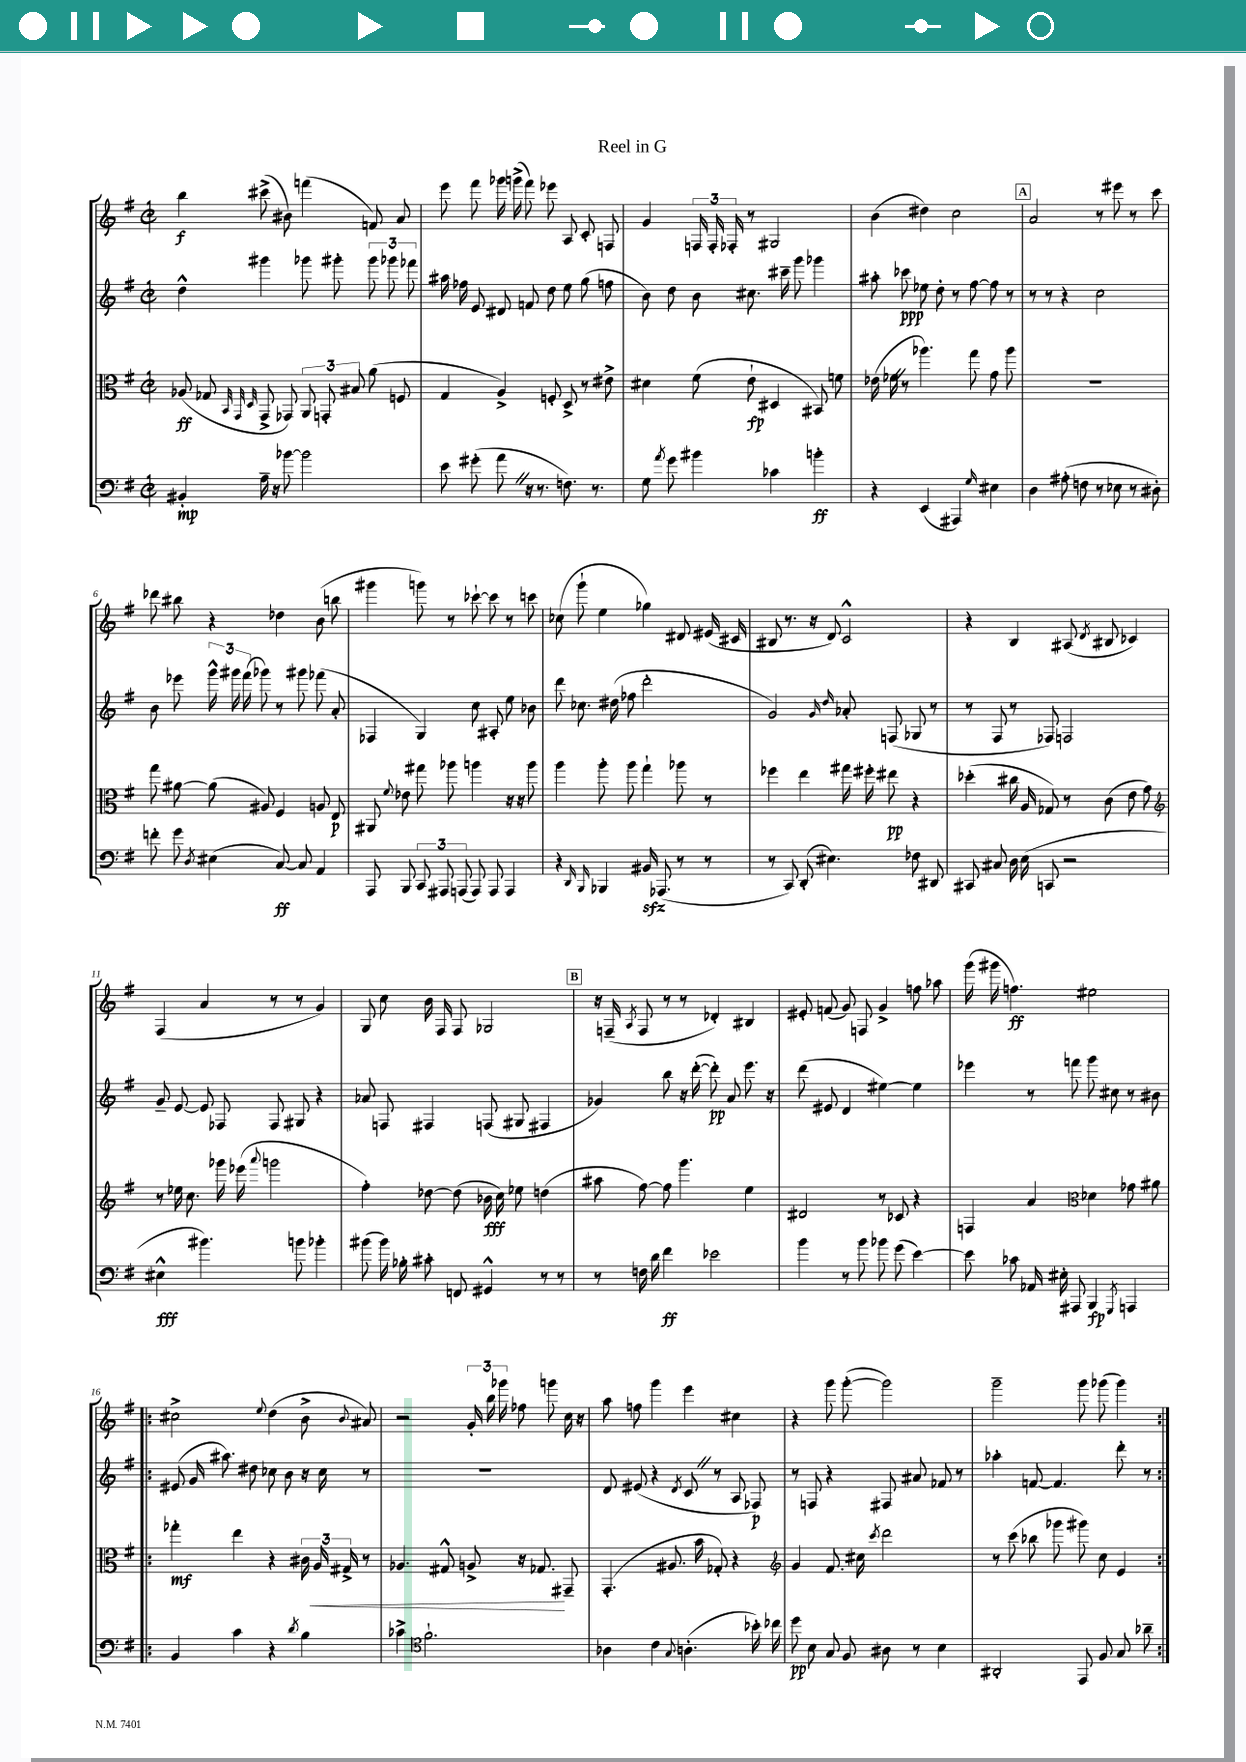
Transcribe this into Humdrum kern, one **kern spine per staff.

**kern	**kern	**kern	**kern
*staff4	*staff3	*staff2	*staff1
*clefF4	*clefC3	*clefG2	*clefG2
*k[f#]	*k[f#]	*k[f#]	*k[f#]
*M2/2	*M2/2	*M2/2	*M2/2
*met(c|)	*met(c|)	*met(c|)	*met(c|)
4BB#'	(8A-	4dd^^	4bb
.	8G-	.	.
.	32qqBB	.	.
.	32qqGG	.	.
.	32qqD	.	.
16A~	8GG^	4ggg#	(8ccc#^
16r	.	.	.
[8b-	8GG-)	.	8b#)
2b-]	12AA	8ggg-	(4fff
.	12GG'	.	.
.	.	8ggg#'	.
.	12B#	.	.
.	(8a	12ggg#	8f)
.	.	12ggg-	.
.	8F	.	8a
.	.	12fff-	.
=	=	=	=
8e	4G	16aa#	8eee
.	.	16ff-	.
(8g#'	.	8e	8fff#
8a	4A^)	8d#	16ggg-
.	.	.	(16ggg^
16r	.	8f	8fff#)
8.r	.	.	.
.	8F'	8dd	8eee-
8.F)	8D^	8ee	8A
.	8r	(8gg	8c'
8.r	.	.	.
.	8e#^	8ff	8F
=	=	=	=
8G	4d#	8b)	4g
8qa	.	.	.
8g	.	8dd	.
4b#	(8f#	8b	24F
.	.	.	24F'
.	.	.	24F-'
.	8e`	8.cc#	8r
4c-	4D#	.	2G#
.	.	16ccc#~	.
.	.	8ggg	.
4b'	8BB#)	4ggg-	.
.	8f	.	.
=	=	=	=
4r	(16e-	8aa#'	(4b
.	16f-	.	.
.	8r	8ccc-	.
(4EE	4.aa-)	8ee-	4dd#)
.	.	8dd'	.
4AAA#)	.	8r	2cc
.	8gg	[8ff#	.
16qqG	.	.	.
4E#	8g	8ff#]	.
.	8aa-	8r	.
=	=	=	=
4D	1r	8r	2a
.	.	8r	.
(8A#'	.	4r	.
8F	.	.	.
8r	.	2cc	8r
8E-	.	.	8eee#
8r	.	.	8r
8D#')	.	.	8ccc
=	=	=	=
8f'	8gg	8b	8ddd-
8g	[8a#	8eee-	8bb#
8qD	.	.	.
(4E#	(8a#]	24ggg^^	4r
.	.	24ggg#	.
.	.	(24fff#	.
.	8A#)	8ggg-)	.
[8C)	4F#	8r	4dd-
8C]	.	8ggg#	.
4AA	8A	(8fff-	(8b
.	8E	8a'	8bb
=	=	=	=
8AAA	8AA#	4F-	4ggg#
.	8qqf#	.	.
8BBB	8e-	.	.
12CC	8gg#	4G)	8ggg)
12AAA#	.	.	.
.	8aa-	.	8r
(12AAA	.	.	.
8AAA)	4aa	8cc	[8ccc-`
8AAA	.	8A#'	8ccc-]
4AAA	16r	8ee	8r
.	16r	.	.
.	8aa	8b-	8ccc
=	=	=	=
4r	4aa	8ddd	(8cc-
.	.	8.cc-	8ggg`
16qqDD	.	.	.
16qqBBB	.	.	.
4BBB-	8aa'	.	4ee
.	.	(16dd#	.
.	8aa	8ff-	.
16BB#	4gg`	2ddd'	4gg-)
(8.AAA-	.	.	.
8r	8aa-	.	8d#
8r	8r	.	(16e#
.	.	.	16c#
=	=	=	=
8r	4ff-	2g)	8B#
8CC)	.	.	8.r
(8DD'	4ee	.	.
.	.	.	16r
4.E#)	.	.	8d)
.	.	16qqg	.
.	.	16qqdd	.
.	16gg#	8a-'	2c^^
.	16ff#'	.	.
.	8ee#	(8F	.
8F-	4r	8G-	.
8DD#	.	8r	.
=	=	=	=
8CC#	(4dd-'	8r	4r
8C#	.	8F#	.
16D	16cc#	8r	4B
(16E	16A	.	.
8CC	8G-)	8F-)	.
2r	8r	2F	(8A#
.	.	.	8qd
.	(8c	.	8B#
.	8e	.	4c-)
.	8g)	.	.
=	=	=	=
*	*clefG2	*	*
4E#^^	8r	8g~	(4F#
.	16ee-	[8e	.
.	8.cc	.	.
4.b#)	.	8e]	4a
.	16ggg-	8F-	.
.	(16eee-	.	.
.	8qqaaa	.	.
.	2ggg	8F-	8r
8b	.	8G#	8r
4b-'	.	4r	4g)
=	=	=	=
(8b#	4ff#')	8a-	8G
16b#)	.	8F	8cc
16B-'	.	.	.
8c#'	[8dd-	4F#	16b
.	.	.	16F#
8FF	(8dd-]	.	8F#
4GG#^^	16b-	(8F	2G-
.	16cc)	.	.
.	8ee-	8G#	.
8r	(4dd	4F#	.
8r	.	.	.
=	=	=	=
8r	8aa#	4g-)	16r
.	.	.	(16F~
.	.	.	8qA
16F	[8ff#)	.	8F
16d	.	.	.
4f#	8ff#]	8bb	8r
.	4.ggg	16r	8r
.	.	([16ddd'	.
2e-	.	8ddd'])	4d-')
.	.	8a	.
.	4ee	8.eee	4B#
.	.	16r	.
=	=	=	=
4b	2d#	(8ddd	8e#'
.	.	8e#	(8f
8r	.	4d	8g)
8b	.	.	8F
8b-	8r	[4ee#)	4g^
(8g	8c-	.	.
[4e)	4r	4ee#]	8ff
.	.	.	8aa-
=	=	=	=
8e]	4F	4eee-	(16ggg
.	.	.	16ggg#
8c-	.	.	4.ff)
16AA-	4a	8r	.
16E#'	.	.	.
8AAA#	.	8fff	.
*	*clefC3	*	*
4BBB	4d-	8ggg	2ee#
.	.	8cc#	.
8qGGG	.	.	.
4AAA	8g-	8r	.
.	8a#	8b#	.
=!|:	=!|:	=!|:	=!|:
4BB	4gg-'	(8e#	2cc#^
.	.	16g	.
.	.	8.aa#)	.
4c	4ee	.	.
.	.	8dd#	.
.	.	.	8qqee
4r	4r	8cc-	(4dd
.	.	8b	.
8qd	.	.	.
4B	24c#	16r	8b^
.	24A	.	.
.	.	16cc-	.
.	24G#^	.	.
.	.	.	8qqb
.	8r	8r	8a#)
=	=	=	=
4c-^	4.A-	1r	2r
*clefC4	*	*	*
2.f#`	.	.	.
.	8G#^^	.	.
.	8A^	.	24g'
.	.	.	24bb
.	.	.	24ggg-
.	16r	.	8ff-
.	8.G-	.	.
.	.	.	8ggg
.	8GG#~	.	16cc
.	.	.	16r
=	=	=	=
4A-	(4.GG'	8d	8aa
.	.	(8e#	8ff
4c	.	4r	4ggg
.	8.A#	.	.
8qqG	.	8qd	.
(4.A'	.	8c	4eee
.	16b	.	.
.	8G-')	8r	.
.	4r	8A	4cc#
16b-')	.	8F-)	.
16cc-	.	.	.
=	=	=	=
*	*clefG2	*	*
8dd	4g	8r	4r
8B	.	8F	.
8G	8.f#	4r	8ggg
8F#	.	.	([8ggg'
.	16cc#	.	.
.	8qccc	.	.
8A#	2ddd	8F#	2ggg])
8r	.	8a#	.
4B	.	8f-	.
.	.	8r	.
=	=	=	=
2AA#'	8r	4aa-'	2ggg~
.	(8ccc	.	.
.	8bb-	[8f	.
.	8ggg-	4.f]	.
8EE	8ggg#)	.	8ggg
8F#	8cc	.	(8ggg-
8G	4e	8ddd'	4ggg-)
8a-~	.	8r	.
==:|!	==:|!	==:|!	==:|!
*-	*-	*-	*-
